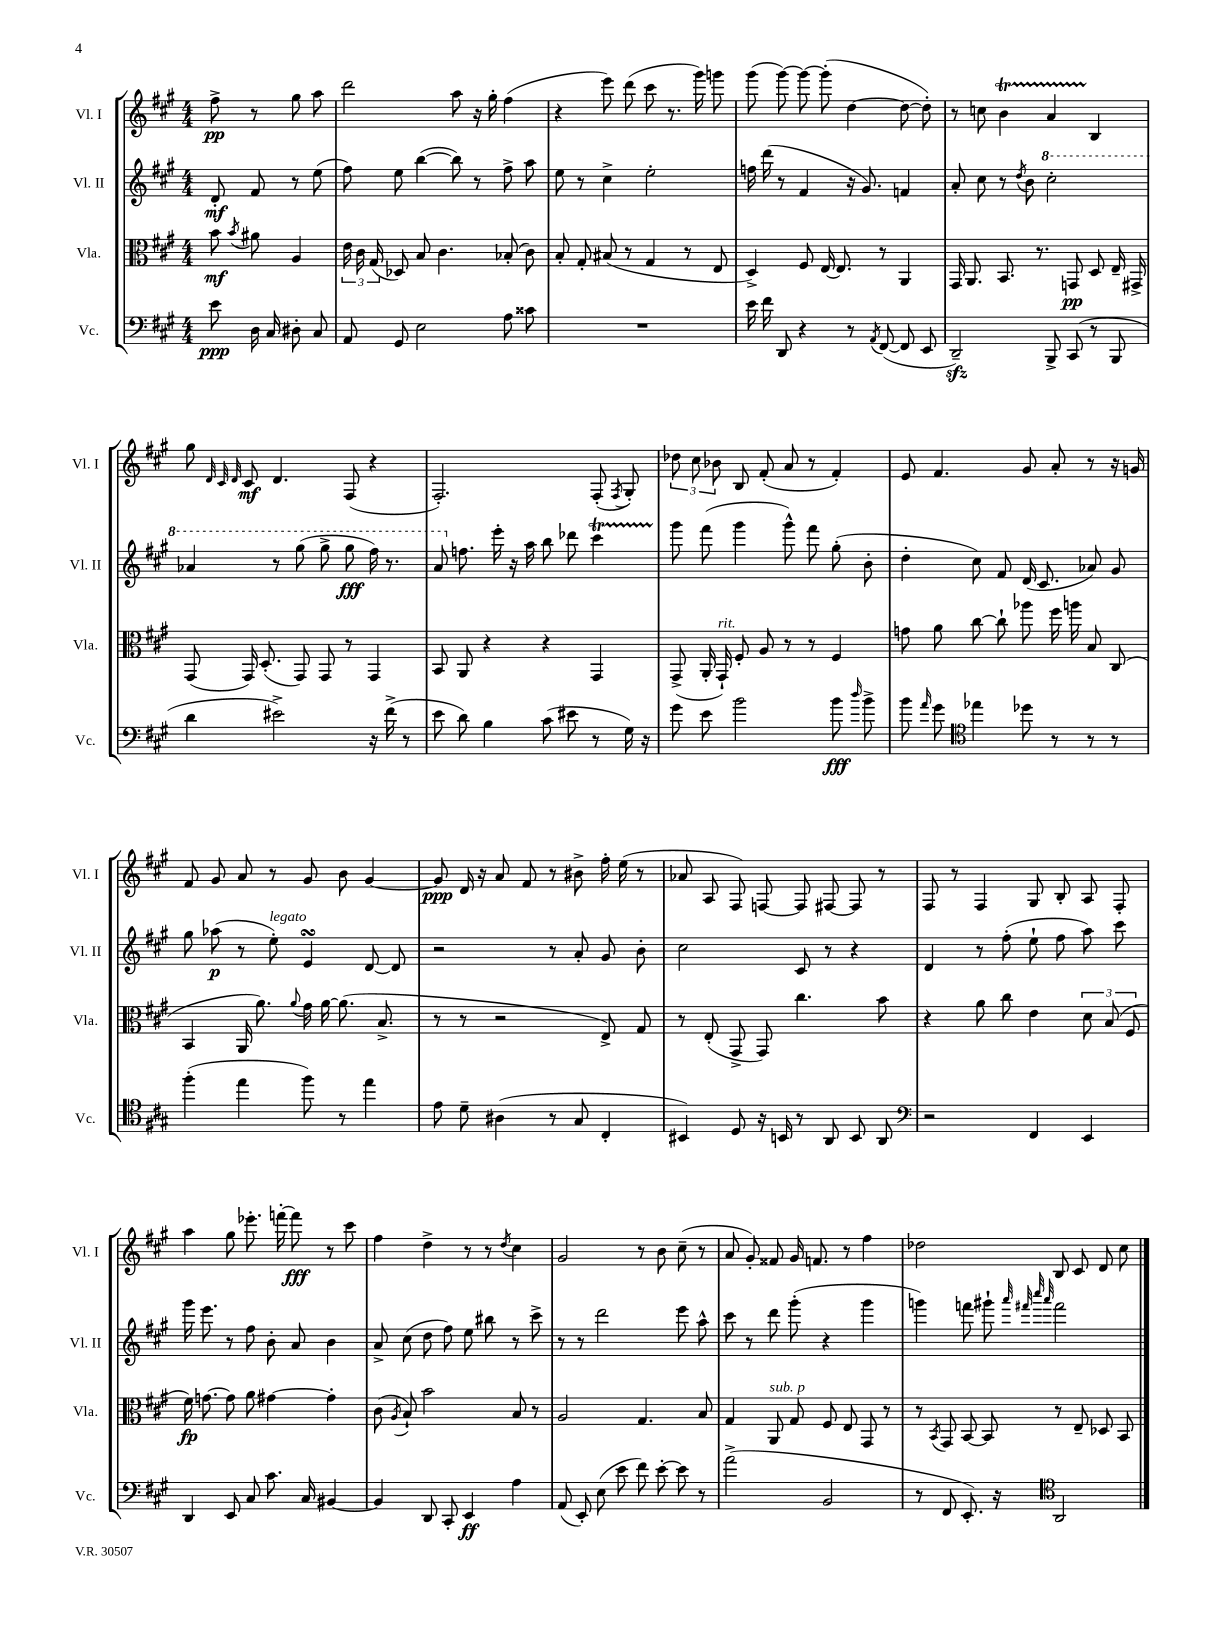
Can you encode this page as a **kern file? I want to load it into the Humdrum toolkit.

**kern	**kern	**kern	**kern
*staff4	*staff3	*staff2	*staff1
*clefF4	*clefC3	*clefG2	*clefG2
*k[f#c#g#]	*k[f#c#g#]	*k[f#c#g#]	*k[f#c#g#]
*M4/4	*M4/4	*M4/4	*M4/4
8e\	8b\	8d'/	8ff#^\
.	8qb/	.	.
16D\	8a#\	8f#/	8r
16C#/	.	.	.
8D#'\	4A/	8r	8gg#\
8C#/	.	(8ee\	8aa\
=	=	=	=
8AA/	24e\	8ff#\)	2ddd\
.	24c#\	.	.
.	(24G#/	.	.
8GG#/	8D-/)	8ee\	.
2E\	8B/	([4bb\	.
.	4.c#\	.	.
.	.	8bb\])	8aa\
.	.	8r	16r
.	.	.	16gg#'\
8A\	(8B-'/	8ff#^\	(4ff#\
8c##\	8c#\)	8aa\	.
=	=	=	=
1r	8B'/	8ee\	4r
.	8G#'/	8r	.
.	(8B#/	4cc#^\	8eee\)
.	8r	.	(8ddd\
.	4G#/	2ee'\	8ccc#\
.	.	.	8.r
.	8r	.	.
.	.	.	16ggg#\)
.	8E/	.	8ggg\
=	=	=	=
16e\	4D^/)	16ff\	(8ggg#\
16f#\	.	(16ddd\	.
8DD/	.	8r	[8ggg#\)
4r	8F#/	4f#/	8ggg#\_
.	[16E/	.	(8ggg#'\]
.	8.E/]	.	.
8r	.	16r	[4dd\
.	.	8.g#/)	.
8qAA/	.	.	.
([8FF#/	8r	.	.
8FF#/]	4AA/	4f/	8dd\_
8EE/	.	.	8dd'\])
=	=	=	=
2DD~/)	16GG#/	8a'/	8r
.	8.AA/	.	.
.	.	8cc#\	8cc\
.	8.BB/	8r	4b\
.	.	8qdd/	.
.	.	8b\	.
.	8.r	.	.
8BBB^/	.	2ccc#'\	4a/
(8CC#/	8GG/	.	.
8r	8D/	.	4B/
8BBB/	16E~/	.	.
.	16GG#^/	.	.
=	=	=	=
4d\	(8GG#/	4aa-/	8gg#\
.	.	.	32qqd/
.	.	.	32qqc#/
.	.	.	32qqd/
.	16GG#/)	.	8c#/
.	(8.D'/	.	.
2e#^\)	.	8r	4.d/
.	8GG#/)	(8ggg#\	.
.	8GG#/	8ggg#^\	.
.	8r	8ggg#\	(8F#/
16r	4GG#/	16fff#\)	4r
(16f#^\	.	8.r	.
8r	.	.	.
=	=	=	=
8e\	8BB/	8aa/	2.F#'/)
8d\)	8AA/	8.ff\	.
4B\	4r	.	.
.	.	16eee'\	.
.	.	16r	.
.	.	16aa\	.
(8c#\	4r	8bb\	.
8e#\	.	8ddd-\	.
8r	4GG#/	4ccc#\	(8F#'/
.	.	.	8qF#/
16G#\)	.	.	8G#'/)
16r	.	.	.
=	=	=	=
8g#\	(8GG#^/	8ggg#\	12dd-\
.	.	.	12cc#\
8e\	16AA'/	(8fff#\	.
.	.	.	12b-\
.	16GG#`/)	.	.
2b\	8F#'/	4ggg#\	8B/
.	8A/	.	(8f#'/
.	8r	8ggg#^^\)	8a/
.	8r	8fff#\	8r
8b\	4F#/	(8gg#'\	4f#'/)
16qqdd/	.	.	.
8b^\	.	8b'\	.
=	=	=	=
8b\	8g\	4dd'\	8e/
16qqa/	.	.	.
8g#\	8a\	.	4.f#/
*clefC4	*	*	*
4ee-\	[8cc#\	8cc#\)	.
.	8cc#`\]	8f#/	.
8dd-\	8aa-\	(16d/	8g#/
.	.	8.c#/	.
8r	16ff#\	.	8a'/
.	16aa\	.	.
8r	8B/	8a-/)	8r
8r	(8C#/	8g#/	16r
.	.	.	16g/
=	=	=	=
(4ff#'\	4BB/	8gg#\	8f#/
.	.	(8aa-\	8g#/
4ee\	16AA/	8r	8a/
.	8.a\)	.	.
.	.	8ee'\)	8r
.	8qqa/	.	.
8ff#\)	16g#\	4e/	8g#/
.	[16a\	.	.
8r	(8.a\]	.	8b\
4ee\	.	[8d/	[4g#/
.	8.B^/	.	.
.	.	8d/]	.
=	=	=	=
8e\	8r	2r	8g#/]
8d~\	8r	.	16d/
.	.	.	16r
(4A#\	2r	.	8a/
.	.	.	8f#/
8r	.	8r	8r
8G#/	.	8a'/	8b#^\
4C#'/	8E^/)	8g#/	16ff#'\
.	.	.	(16ee\
.	8G#/	8b'\	8r
=	=	=	=
4BB#/)	8r	2cc#\	8a-/
.	(8E'/	.	8A/
8D/	8GG#^/	.	8F#/)
16r	8GG#/)	.	[8F/
16BB/	.	.	.
8r	4.cc#\	8c#/	8F/]
8AA/	.	8r	[8F#/
8BB/	.	4r	8F#/]
8AA/	8b\	.	8r
=	=	=	=
*clefF4	*	*	*
2r	4r	4d/	8F#/
.	.	.	8r
.	8a\	8r	4F#/
.	8cc#\	(8ff#'\	.
4FF#/	4e\	8ee`\	8G#/
.	.	8ff#\	8B'/
4EE/	12d\	8aa\)	8A/
.	(12B/	.	.
.	.	8ccc#\	8F#'/
.	12F#/	.	.
=	=	=	=
4DD/	16f#\)	16ggg#\	4aa\
.	[8.g\	8.eee\	.
8EE/	8g\]	8r	8gg#\
8C#/	8a\	8ff#\	8.eee-'\
8.c#\	[4g#\	8b'\	.
.	.	.	[16fff'\
.	.	8a/	8fff\]
16C#/	.	.	.
[4BB#/	4g#'\]	4b\	8r
.	.	.	8ccc#\
=	=	=	=
4BB#/]	(8c#\	8a^/	4ff#\
.	8qA/	.	.
.	8B`/)	(8cc#\	.
8DD/	2b\	8dd\	4dd^\
8CC#'/	.	8ff#\)	.
4EE/	.	8ee\	8r
.	.	8bb#\	8r
.	.	.	8qdd/
4A\	8B/	8r	4cc#\
.	8r	8ccc#^\	.
=	=	=	=
(8AA/	2A/	8r	2g#/
8EE'/)	.	8r	.
(8E\	.	2ddd\	.
8e\	.	.	.
8f#\)	4.G#/	.	8r
[8e'\	.	.	8b\
8e\]	.	8eee\	(8cc#~\
8r	8B/	8aa^^\	8r
=	=	=	=
(2a^\	4G#/	8ccc#\	8a/
.	.	8r	8g#'/)
.	8AA/	8ddd\	8f##/
.	8G#/	(8ggg#'\	16g#/
.	.	.	8.f/
2BB/	8F#/	4r	.
.	8E/	.	8r
.	8GG#/	4ggg#\	4ff#\
.	8r	.	.
=	=	=	=
8r	8r	4ggg\)	2dd-\
.	8qBB/	.	.
8FF#/	8GG#/	.	.
8.EE'/)	[8BB/	8fff\	.
.	8BB/]	8ggg#`\	.
16r	.	.	.
*clefC4	*	*	*
.	.	32qqaaa/	.
.	.	32qqfff#/	.
.	.	32qqcccc#/	.
.	.	32qqaaa/	.
2AA/	8r	2fff#\	8B/
.	8E~/	.	8c#/
.	8D-/	.	8d/
.	8BB/	.	8cc#\
==	==	==	==
*-	*-	*-	*-
